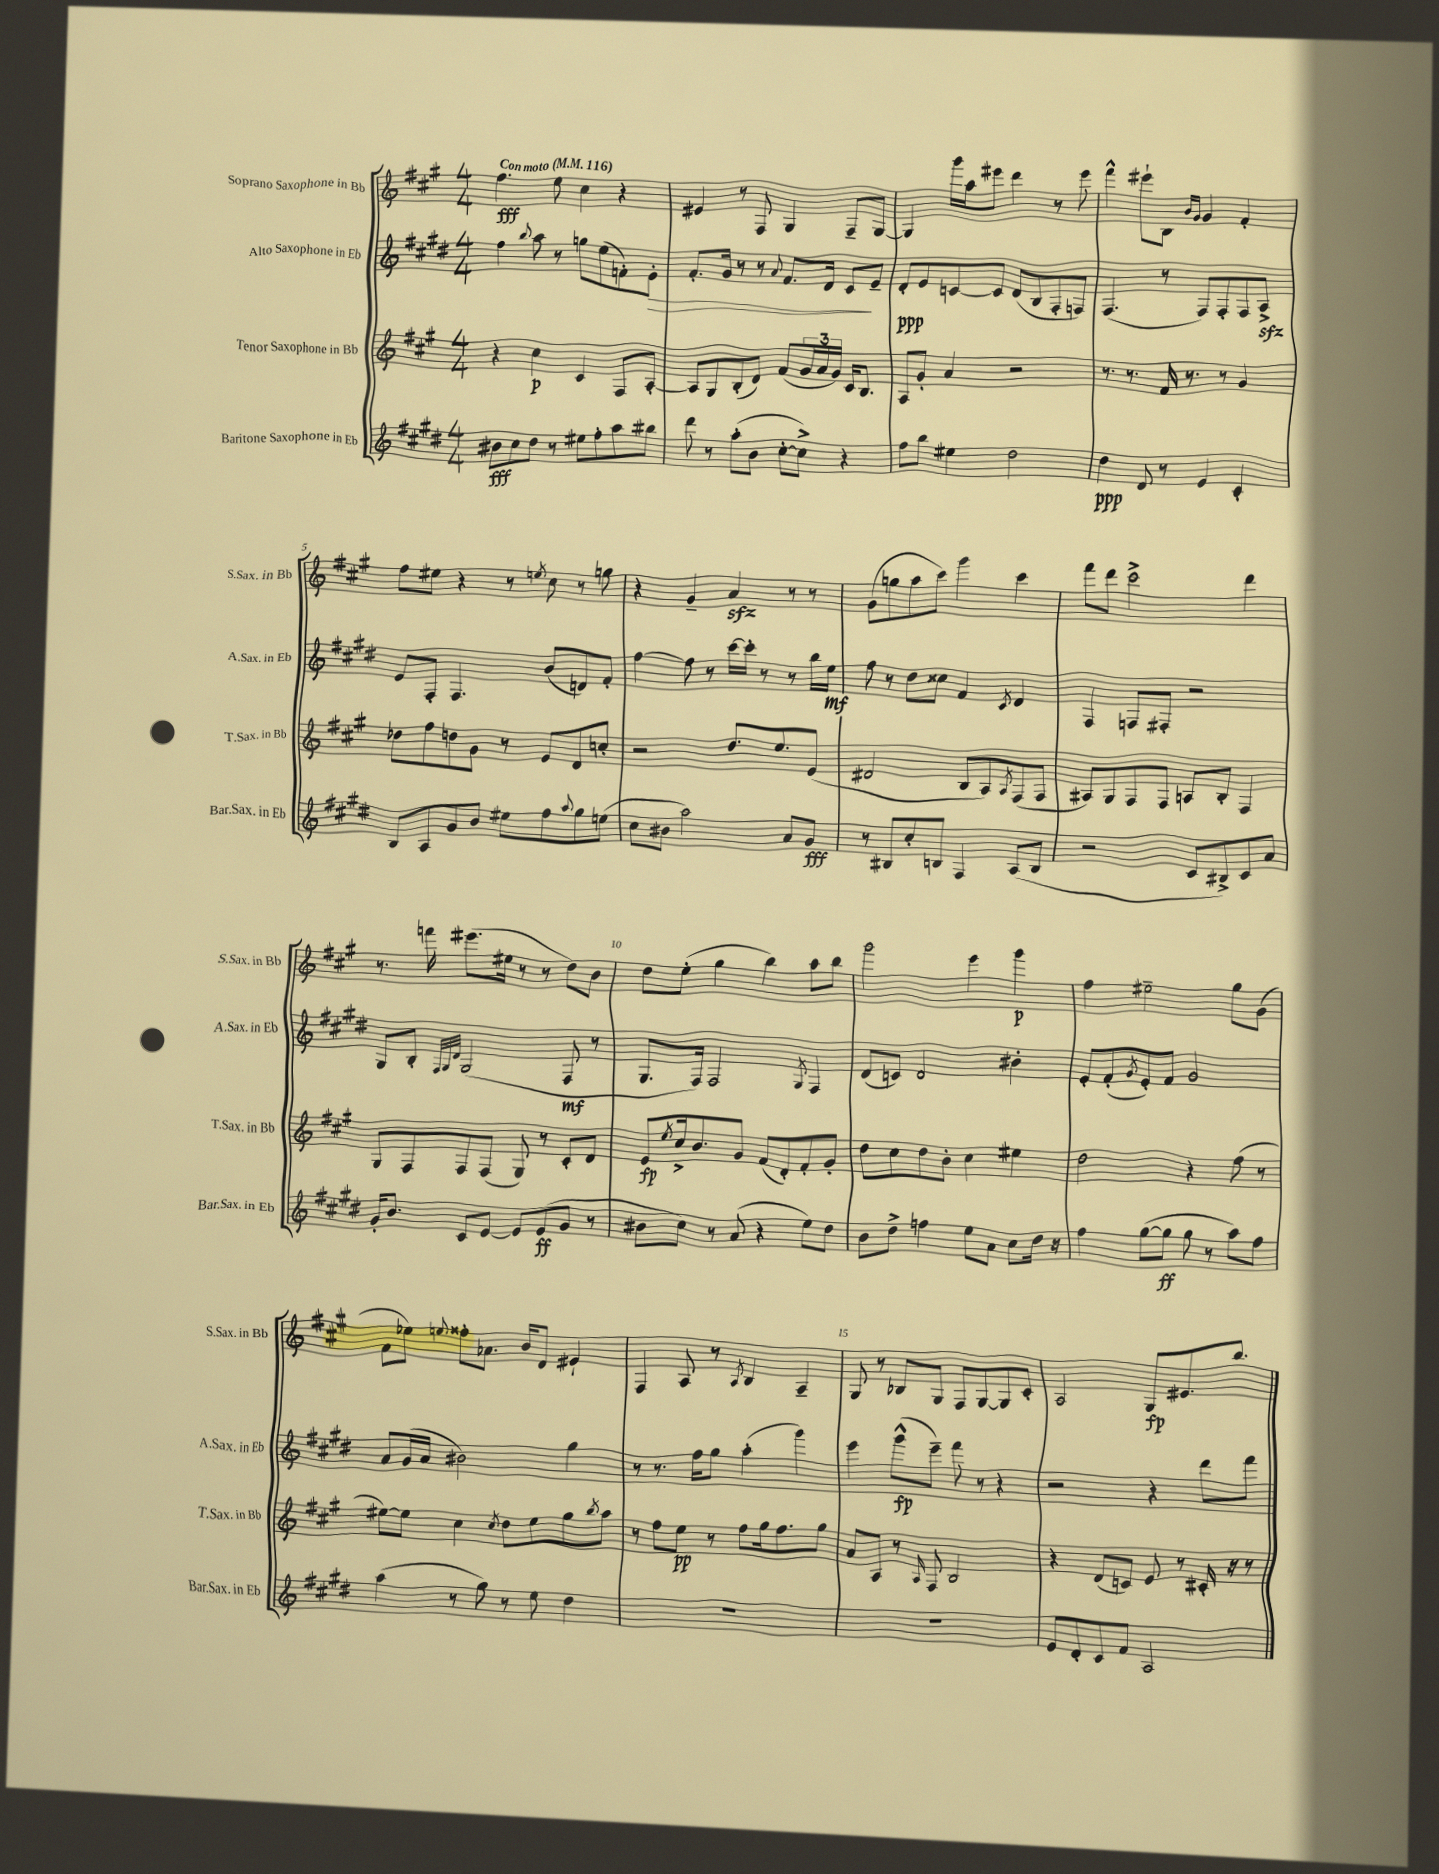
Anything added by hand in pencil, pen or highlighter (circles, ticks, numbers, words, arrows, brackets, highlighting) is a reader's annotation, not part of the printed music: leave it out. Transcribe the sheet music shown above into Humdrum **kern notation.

**kern	**kern	**kern	**kern
*staff4	*staff3	*staff2	*staff1
*clefG2	*clefG2	*clefG2	*clefG2
*k[f#c#g#d#]	*k[f#c#g#]	*k[f#c#g#d#]	*k[f#c#g#]
*M4/4	*M4/4	*M4/4	*M4/4
*MM116	*MM116	*MM116	*MM116
8b#	4r	4ff#	4.ff#
8cc#	.	.	.
.	.	8qqbb	.
8dd#	4cc#	8aa	.
8r	.	8r	8ee
8ee#	4c#	8gg	4cc#
8ff#'	.	(8ee	.
8aa	8F#	8f')	4r
8bb#	[8A'	8e'	.
=	=	=	=
8ddd#	8A]	8.f#'	4e#
8r	8G#	.	.
.	.	16g#	.
(8aa'	(8B'	8r	8r
8b	8d)	8r	8F#
.	.	8qqa	.
[8cc#'	(8f#	8.f#	4G#
8cc#^])	24g#	.	.
.	24a	.	.
.	.	16d#	.
.	24g#)	.	.
4r	16c#	8c#	8F#~
.	8.B	.	.
.	.	8e~	[8G#
=	=	=	=
8ff#	8A	8d#'	4G#]
8bb	8g#'	8e	.
4ee#	4a	[8c	16ggg#
.	.	.	16aa
.	.	8c]	8eee#
2dd#	2r	(8d#	4ddd
.	.	8B	.
.	.	8F#'	8r
.	.	8F)	8eee#
=	=	=	=
4dd#	8.r	(4.F#	4fff#^^
.	8.r	.	.
8d#	.	.	8eee#`
8r	16f#	8r	8B
.	8.r	.	.
.	.	.	16qqb
.	.	.	16qqg#
4e	.	8F#)	4g#
.	8r	8F#'	.
4c#'	4g#	8F#	4f#'
.	.	8A^	.
=	=	=	=
8B	8dd-	8e	8ff#
8A	8ff#	8F#'	8ee#
8g#	8dd	4.F#	4r
8b	8g#	.	.
8ee#	8r	.	8r
.	.	.	8qee
8ff#	8e	(8b	8cc#
8qqaa	.	.	.
8gg#	8d	8d)	8r
(8ee	8cc'	8f#'	8gg
=	=	=	=
8cc#	2r	[4ff#	4r
8b#	.	.	.
2aa)	.	8ff#]	4g#~
.	.	8r	.
.	8.dd	[16ccc#	4a
.	.	16ccc#']	.
.	.	8r	.
.	8.ee	.	.
8a	.	8r	8r
8g#	(8e	16bb	8r
.	.	16ee	.
=	=	=	=
8r	2d#	8ff#	(8g#
8B#	.	8r	8gg
8cc#'	.	8dd#	8aa
8B	.	8cc##	8ccc#)
4F#	8B	4f#	4ggg#
.	8A)	.	.
.	8qA	8qc#	.
(8A	(8F#	4d#	4ccc#
8B	8F#	.	.
=	=	=	=
2r	8A#)	4F#	8fff#
.	8G#	.	8ddd
.	8F#	8F	2ccc#^
.	8F#	8F#'	.
8c#	8A	2r	.
8B#^)	8B'	.	.
8c#	4F#	.	4ddd
8a	.	.	.
=	=	=	=
16g#'	8G#	8G#	8.r
8.b	.	.	.
.	8F#	8B'	.
.	.	.	16fff
.	.	32qqF#	.
.	.	32qqG#	.
.	.	32qqd#	.
8c#	8F#	(2G#	(8.eee#
[8e	(8F#	.	.
.	.	.	16ee#
8e]	8G#)	.	8r
(8e	8r	.	8r
8g#	8c#'	8F#	8dd)
8r	8d	8r	8b
=	=	=	=
8b#	8e	8.G#	8dd
.	8qee	.	.
8cc#)	16cc#^	.	(8ee'
.	8.b	16F#)	.
8r	.	2F#	4gg#
(8a	8g#	.	.
4r	(8f#	.	4bb)
.	8d')	.	.
.	.	8qG#	.
8ee)	8f#'	4F#	8aa
8dd#	8g#'	.	8bb
=	=	=	=
8b	8dd	(8d#	2ggg#
8dd#^	8cc#	8c)	.
4ff	8dd	2d#	.
.	8b'	.	.
8ee	4cc#	.	4eee
8a	.	.	.
8cc#	4ee#	4b#'	4ggg#
16dd#	.	.	.
16r	.	.	.
=	=	=	=
4ff#	2dd	8e'	4ff#
.	.	(8f#'	.
.	.	8qg#	.
([8gg#	.	8e')	2ee#~
8gg#]	.	8f#	.
8gg#	4r	2g#	.
8r	.	.	.
8aa)	(8ff#	.	8gg#
8ff#	8r	.	(8g#
=	=	=	=
(4aa	[8ee#)	8a	8f#
.	8ee#]	(16g#	8ee-)
.	.	16a	.
.	.	.	8qqee
8r	4cc#	2b#)	8ff##'
8gg#)	.	.	8.a-
.	8qcc#	.	.
8r	8dd	.	.
.	.	.	16b
8ee	8ee#	.	8d
4dd#	8gg#	4gg#	4e#`
.	8qbb	.	.
.	8aa	.	.
=	=	=	=
1r	8r	8r	4F#
.	8ff#	8.r	.
.	8ee	.	8A
.	.	16ff#	.
.	8r	8gg#	8r
.	.	.	8qA
.	8ff#	(4aa'	4B
.	16gg#	.	.
.	8.ff#	.	.
.	.	4ggg#)	4A~
.	8gg#	.	.
=	=	=	=
1r	8a	4eee	8G#
.	8A	.	8r
.	8r	(8ggg#^^	8B-
.	16qqA	.	.
.	8F#	8eee~)	8G#
.	2B	8fff#	8F#
.	.	8r	[8G#
.	.	4r	8G#]
.	.	.	8c#'
=	=	=	=
8e	4r	2r	2A
8d#'	.	.	.
8c#	(8d	.	.
8f#	8c)	.	.
2A	8e	4r	8G#
.	8r	.	8.e#
.	16c#'	8ddd#	.
.	16r	.	8.bb
.	8r	8fff#	.
==	==	==	==
*-	*-	*-	*-
